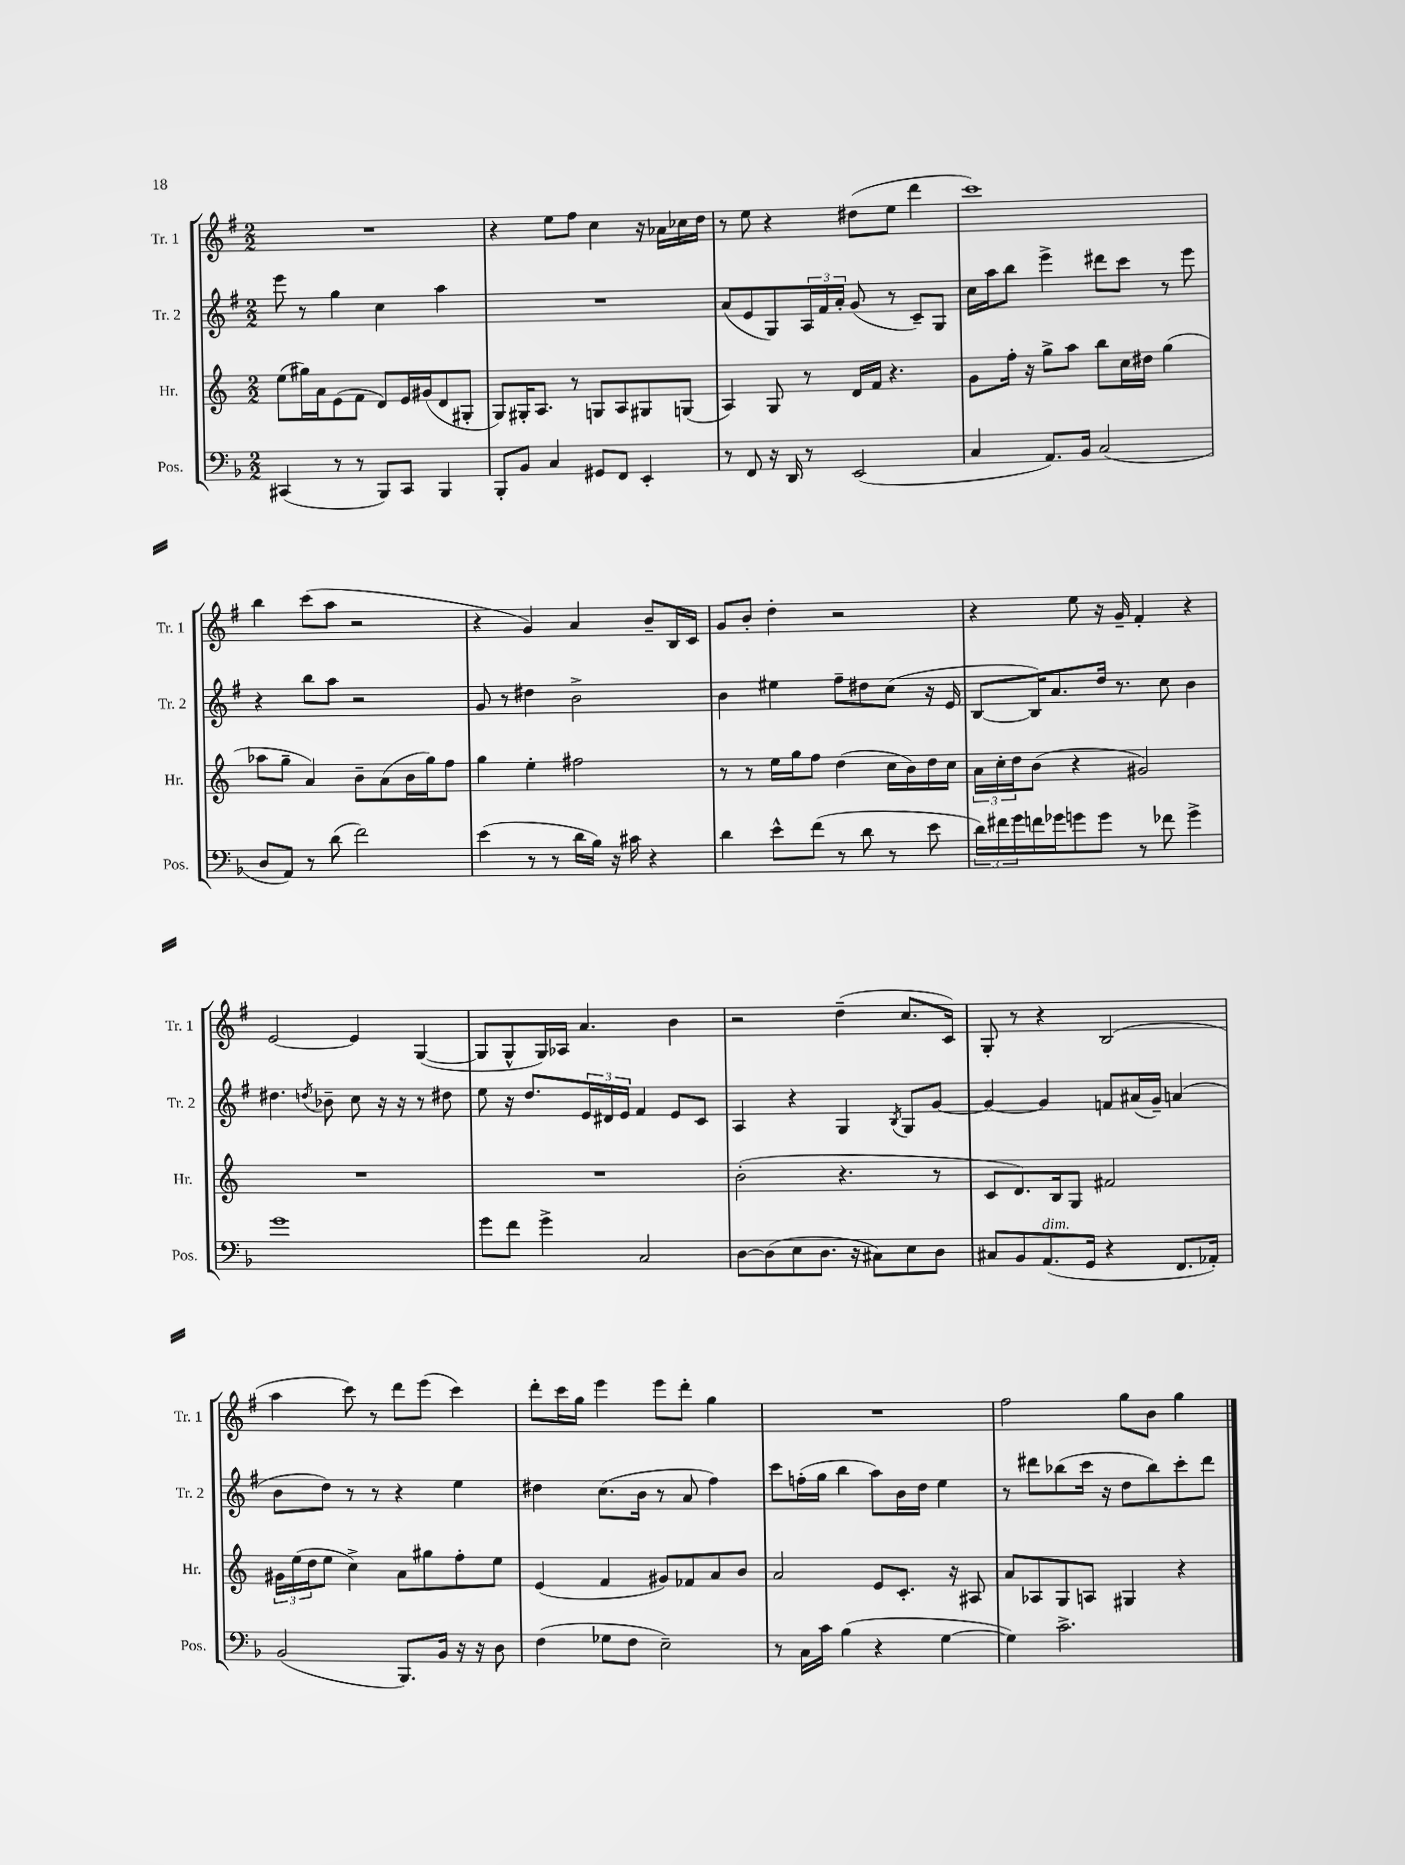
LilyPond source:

<<
\new StaffGroup <<
\new Staff = "s0" \with { instrumentName = "Tr. 1" shortInstrumentName = "Tr. 1" } {
    \clef treble \key g \major \numericTimeSignature \time 2/2
    R1 |
    r4 e''8 fis''8 c''4 r16 aes'16 ces''16 d''16 |
    r8 e''8 r4 dis''8( e''8 d'''4 |
    c'''1) |
    b''4 c'''8( a''8 r2 |
    r4 g'4) a'4 b'8-- b16 c'16 |
    g'8 b'8-. d''4-. r2 |
    r4 e''8 r16 g'16-- fis'4-. r4 |
    e'2~ e'4 g4~( |
    g8 g8-^ g16) aes16 a'4. b'4 |
    r2 d''4--( c''8. c'16) |
    g8-. r8 r4 b2( |
    a''4 c'''8) r8 d'''8 e'''8( c'''4) |
    d'''8-. c'''16 g''16 e'''4 e'''8 d'''8-. g''4 |
    R1 |
    fis''2 g''8 b'8 g''4 \bar "|." |
}
\new Staff = "s1" \with { instrumentName = "Tr. 2" shortInstrumentName = "Tr. 2" } {
    \clef treble \key g \major \numericTimeSignature \time 2/2
    e'''8 r8 g''4 c''4 a''4 |
    R1 |
    a'8( e'8 g8) \tuplet 3/2 { a16 fis'16 a'16-. } g'8( r8 c'8--) g8 |
    c''16 a''16 b''8 e'''4-> dis'''8 c'''8 r8 e'''8 |
    r4 b''8 a''8 r2 |
    g'8 r8 dis''4 b'2-> |
    b'4 eis''4 fis''8-- dis''8 c''8( r16 e'16 |
    b8~ b16) a'8. d''16 r8. c''8 b'4 |
    dis''4. \acciaccatura { d''8 } bes'8-- c''8 r16 r16 r8 dis''8 |
    e''8 r16 d''8. \tuplet 3/2 { e'16 dis'16 e'16 } fis'4 e'8 c'8 |
    a4 r4 g4 \acciaccatura { b8 } g8 g'8~ |
    g'4~ g'4 f'8 ais'16( g'16--) a'4( |
    b'8 d''8) r8 r8 r4 e''4 |
    dis''4 c''8.( b'16 r8 a'8 fis''4) |
    c'''8 f''16-.( g''16 b''4 a''8) b'16 d''16 e''4 |
    r8 dis'''8 bes''8( c'''16 r16 d''8 bes''8) c'''8-. dis'''8 \bar "|." |
}
\new Staff = "s2" \with { instrumentName = "Hr." shortInstrumentName = "Hr." } {
    \clef treble \key c \major \numericTimeSignature \time 2/2
    e''8( gis''16) a'16 e'8( f'8 d'8) e'16 gis'16( d'8 gis8-. |
    g8) gis16-. a8. r8 g8 a8 gis8 g8( |
    a4) g8 r8 d'16 f'16 r4. |
    g'8 f''16-. r16 g''8-> a''8 b''8 c''16 dis''16 g''4( |
    aes''8 g''8-- a'4) b'8-- a'8( b'16 g''16) f''8 |
    g''4 e''4-. fis''2 |
    r8 r8 e''16 g''16 f''8 d''4( c''16 b'16) d''16 c''16 |
    \tuplet 3/2 { a'16 c''16-. d''16 } b'8( r4 gis'2) |
    R1 |
    R1 |
    b'2-.( r4. r8 |
    c'8 d'8.) b16 g8 fis'2 |
    \tuplet 3/2 { gis'16 e''16( d''16 } e''8 c''4->) a'8 gis''8 f''8-. e''8 |
    e'4( f'4 gis'8) fes'8 a'8 b'8 |
    a'2 e'8 c'8.-. r16 ais8 |
    a'8 aes8 g8 a8 gis4 r4 \bar "|." |
}
\new Staff = "s3" \with { instrumentName = "Pos." shortInstrumentName = "Pos." } {
    \clef bass \key f \major \numericTimeSignature \time 2/2
    cis,4( r8 r8 bes,,8) cis,8 bes,,4 |
    bes,,8-. bes,8 c4 gis,8 f,8 e,4-. |
    r8 f,8 r16 d,16 r8 e,2( |
    c4 a,8.) bes,16 c2( |
    d8 a,8) r8 d'8( f'2) |
    e'4( r8 r8 d'16 bes16) r16 cis'16 r4 |
    d'4 e'8-^ f'8( r8 d'8 r8 e'8 |
    \tuplet 3/2 { d'16) fis'16 g'16 } f'16 ges'16 g'8 g'8 r8 fes'8 g'4-> |
    g'1 |
    g'8 f'8 g'4-> c2 |
    d8~ d8( e8 d8. r16 cis8) e8 d8 |
    cis8 bes,8 a,8.^\markup { \italic "dim." }( g,16 r4 f,8. aes,16-.) |
    bes,2( bes,,8.) bes,16 r16 r16 d8 |
    f4( ges8 f8 e2--) |
    r8 c16 c'16 bes4( r4 g4~ |
    g4) c'2.-> \bar "|." |
}
>>
>>
\layout { \context { \Score \remove "Bar_number_engraver" } }
